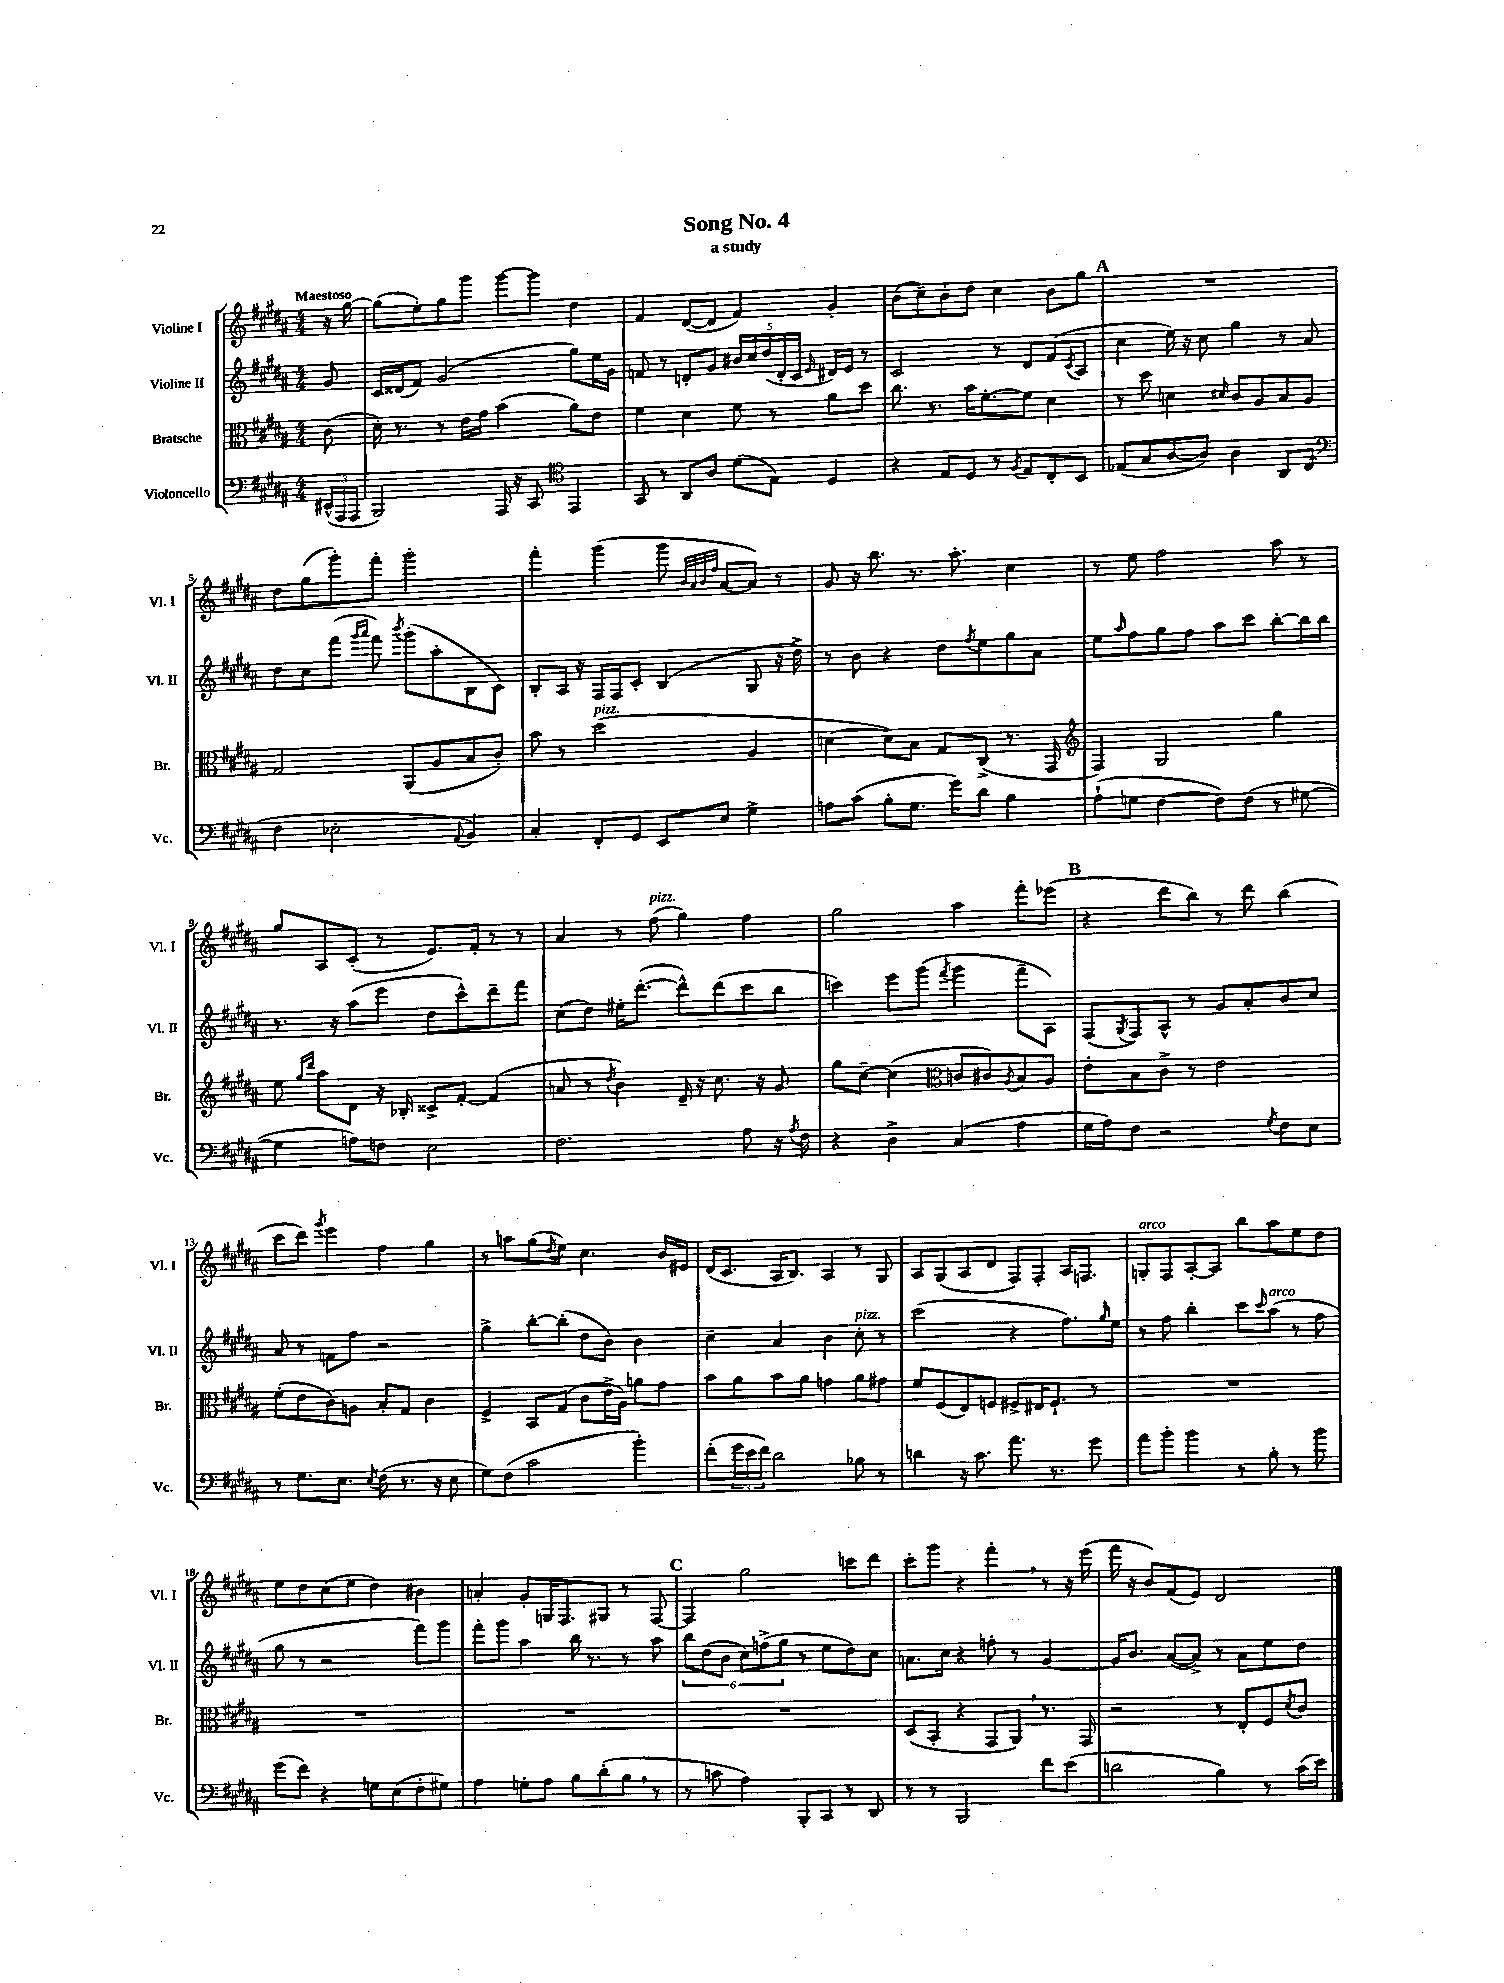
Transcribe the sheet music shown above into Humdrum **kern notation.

**kern	**kern	**kern	**kern
*part4	*part3	*part2	*part1
*staff4	*staff3	*staff2	*staff1
*I"Violoncello	*I"Bratsche	*I"Violine II	*I"Violine I
*I'Vc.	*I'Br.	*I'Vl. II	*I'Vl. I
*clefF4	*clefC3	*clefG2	*clefG2
*k[f#c#g#d#a#]	*k[f#c#g#d#a#]	*k[f#c#g#d#a#]	*k[f#c#g#d#a#]
*M4/4	*M4/4	*M4/4	*M4/4
=	=	=	=
!	!	!	!LO:TX:a:B:t=Maestoso
(24EE#X^^/LL	(8c#\	8g#/	16r
24AAA#/	.	.	.
.	.	.	[16gg#\
24AAA#/JJ	.	.	.
=1	=1	=1	=1
2BBB/)	16d#'\)	16c#/LL	(8gg#\L]
.	8.r	(16d##X/J	.
.	.	8f#/J)	8ee'\)
.	8r	(2g#/	8gg#\
.	16e\LL	.	8ggg#\J
.	16g#\JJ	.	.
16AAA#/	(4b\	.	[8ggg#\L
16r	.	.	.
8CC#/	.	.	8ggg#\J]
*clefC4	*	*	*
4EE/	8a#\L)	8gg#\L)	4dd#\
.	8e\J	16ee\L	.
.	.	16g#\JJ	.
=2	=2	=2	=2
8GG#/	4f#\	8fn/	4f#/
8r	.	8r	.
8AA#/L	4d#\	8dn'/L	([8d#/L
8A#/J	.	8g#/J	8d#/J]
(8d#\L	8f#\	20b#X/LL	4f#/)
.	.	20cc#/	.
.	.	(20dd#/	.
8E\J)	8r	.	.
.	.	20d'/	.
.	.	20c#/JJ	.
.	.	16qqe/	.
4D#/	8a#\L	16d#X/LL)	4g#'/
.	.	16e/JJ	.
.	8dd#\J	8r	.
=3	=3	=3	=3
4r	8.cc#\	2c#/	(8b\L
.	.	.	8cc#~\)
.	8.r	.	.
8E/L	.	.	8b'\
8D#/J	16b\KL	.	8dd#\J
.	[8.f#'\	.	.
8r	.	8r	4cc#\
8qF#/	.	.	.
8E/L	8f#\J]	8d#/L	.
8C#'/	4d#\	(8f#/	8b\L
.	.	8qc#/	.
8BB/J	.	8A#/J	8gg#\J
!!LO:REH:place=s1:t=A
=4	=4	=4	=4
(8E-X/L	8r	4cc#\	1r
8G#/	8dd#\	.	.
[8A#/	4dn\	16ee\)	.
.	.	16r	.
8A#/J])	.	8cc#\	.
.	16qqd#X/	.	.
4A#\	8c#/L	4gg#\	.
.	8A#/	.	.
8AA#/L	8B/	8r	.
(8C#/J	8A#/J	8a#/	.
!!LO:LB:g=z
=5	=5	=5	=5
*clefF4	*	*	*
4F#\	2G#/	8dd#\L	8dd#\L
.	.	8cc#\	(8gg#\
2E-X'\	.	(8fff#\J	8ggg#'\)
.	.	16qqggg#/LL	.
.	.	16qqaaa#/JJ	.
.	.	8fff#\)	8fff#'\J
.	.	8qbbb/	.
.	(8AA#/L	(8ggg#'\L	2ggg#'\
.	8A#/	8aa#'\	.
8qqAA#/	.	.	.
4BB/)	8B/	8B\	.
.	8c#'/J)	8c#\J)	.
=6	=6	=6	=6
4C#'/	8b\	8B'/L	4fff#'\
.	8r	16A#/Jk	.
.	.	16r	.
!	!LO:TX:a:i:t=pizz.	!	!
8FF#'/L	(2dd#\	16F#/LL	(4ggg#\
.	.	16F#/J	.
8GG#/J	.	8c#'/J	.
8EE/L	.	(4B/	8ggg#\
.	.	.	32qqb/LLL
.	.	.	32qqa#/
.	.	.	32qqb/
.	.	.	32qqff#/JJJ
8E/J	.	.	[8a#/L
4G#^\	4A#/	8G#/	8a#/J])
.	.	16r	8r
.	.	16dd#^\)	.
=7	=7	=7	=7
8An\L	[4dn\	8r	8g#/
(8c#\J	.	8b\	16r
.	.	.	8.bb\
8B'\L	8d\L])	4r	.
8.G#\J	8B\J	.	8.r
.	8G#/L	8dd#\L	.
16g#\KL)	.	.	8.aa#'\
.	.	8qff#/	.
8d#\J	(8C#^/J	8ee\	.
4B\	8.r	8gg#\	4cc#\
.	.	8a#\J	.
.	16GG#/	.	.
=8	=8	=8	=8
*	*clefG2	*	*
(8A#`\L	4F#/)	8ee\L	8r
.	.	16qqaa#/	.
8Gn\J	.	8ff#\	8ee\
[4F#\	2G#/	8gg#\	2ff#\
.	.	8ff#\J	.
8F#\L])	.	8aa#\L	.
(8F#\J	.	8ccc#\J	.
8r	4gg#\	[8bb'\L	8aa#\
[8G#X\	.	16bb\L]	8r
.	.	16bb\JJ	.
!!LO:LB:g=z
=9	=9	=9	=9
4G#\]	8ee\	8.r	8gg#/L
.	16qqgg#/LL	.	.
.	16qqddd#/JJ	.	.
.	8aa#\L	.	8A#/
.	.	16r	.
8An\L)	8d#\J	(8aa#\L	(8c#'/J
8Fn\J	16r	8eee\J	8r
.	16B-X'/	.	.
2E\	8c##X^/L	8dd#\L	8.e/L)
.	[8f#'/J	8ccc#^^\)	.
.	.	.	16f#'/Jk
.	(4f#/]	8ddd#~\	8r
.	.	8fff#\J	8r
=10	=10	=10	=10
2.F#\	8an/	(8cc#\L	4a#/
.	8r	8dd#\J)	.
.	8qdd#/	.	.
.	4b\)	16ee#X'\KL	8r
.	.	([8.ddd#'\J	.
!	!	!	!LO:TX:a:i:t=pizz.
.	.	.	(8ff#\
.	16d#~/	8ddd#^^\L])	4gg#\)
.	16r	.	.
.	8.cc#\	(8ddd#\	.
8A#\	.	8ccc#\	4ff#\
.	16r	.	.
16r	8g#/	8bb\J	.
8qA#/	.	.	.
16F#\	.	.	.
=11	=11	=11	=11
4r	8gg#\L	4cccn\)	2gg#\
.	[8cc#~\J	.	.
4D#^\	(4cc#\]	8eee\L	.
.	.	(8ggg#\J	.
*	*clefC3	*	*
.	.	8qfff#/	.
(4C#/	8cn/L	4ggg#\	4aa#\
.	8c#X/)	.	.
.	8qA#/	.	.
4A#\	8B/	8fff#~\L	8fff#'\L
.	8A#/J	8A#\J)	(8eee-X\J
!!LO:REH:place=s1:t=B
=12	=12	=12	=12
16G#\LL	8e'\L	(8F#/L	4r
16A#\J)	.	.	.
.	.	8qG#/	.
8F#\J	8B\	8F#/)	.
2r	8c#^\J	8A#^^/J	8ddd#\L
.	8r	8r	8bb\J)
.	2e\	8g#/L	8r
.	.	8a#'/	8ddd#\
8qG#/	.	.	.
8F#\L	.	8b/	(4bb\
8E\J	.	8cc#/J	.
!!LO:LB:g=z
=13	=13	=13	=13
8r	(8f#'\L	8a#/	8ccc#\L
8.G#\L	8e\	8r	8ddd#\J)
.	.	.	8qggg#/
.	8c#\)	8fn\L	4eee\
8.E\J	.	.	.
.	8An\J	8ff#\J	.
8qE/	.	.	.
(8F#\	8B'/L	2r	4ff#\
8.r	8G#/J	.	.
.	4c#\	.	4gg#\
16r	.	.	.
8E\	.	.	.
=14	=14	=14	=14
8G#\L)	4F#^/	4gg#^\	8r
(8F#\J	.	.	8aan\L
2c#\	8BB/L	[8bb'\L	(8gg#\
.	.	.	8qdd#/
.	(8G#/J	(8bb'\J]	8ee\J)
.	8c#\L	8dd#\L	4.cc#\
.	16e^\L	8b\J)	.
.	16A#\JJ)	.	.
4b'\)	8an\L	4b\	.
.	8g#\J	.	16b/LL
.	.	.	16e#X/JJ
=15	=15	=15	=15
(8f#'\L	8b\L	4cc#~\	(16d#/KL
.	.	.	8.c#/J
24g#\L	8a#\	.	.
24e\	.	.	.
24f#\JJ)	.	.	.
2d#\	8b\	4a#/	16A#/KL
.	.	.	8.B/J)
.	8a#\J	.	.
.	4gn\	4b\	4A#/
!	!	!LO:TX:a:i:t=pizz.	!
8B-X\	8a#\L	8cc#'\	8r
8r	8g#X\J	8r	8G#/
=16	=16	=16	=16
4dn\	8f#/L	(2ccc#\	8A#/L
.	(8F#/	.	(8G#/
16r	8E/)	.	8A#/
8.c#\	.	.	.
.	8Fn/J	.	8d#/J
8.a#\	8F#X^/L	4r	8F#/L)
.	16E#X/K	.	8F#'/J
8.r	8.F#`/J	.	.
.	.	8.ff#\L)	16A#/KL
.	.	.	8.Fn/J
8g#\	8r	.	.
.	.	16qqgg#/	.
.	.	16ee\Jk	.
=17	=17	=17	=17
!	!	!	!LO:TX:a:i:t=arco
8a#\L	1r	8r	8Gn'/L
8b'\J	.	8ff#\	8F#/
4b\	.	4bb'\	[8A#'/
.	.	.	8A#/J]
8r	.	8ccc#\L	8bb\L
.	.	16qqccc#/	.
!	!	!LO:TX:a:i:t=arco	!
8B'\	.	(8aa#\J	8aa#\
8r	.	8r	8ee\
8b\	.	8ff#\	8dd#\J
!!LO:LB:g=z
=18	=18	=18	=18
(8g#\L	1r	8gg#\	8ee\L
8f#\J)	.	8r	8dd#\
4r	.	2r	(8cc#\
.	.	.	8ee\J
8Gn\L	.	.	4dd#\)
(8E\	.	.	.
8F#'\	.	8fff#\L)	4b#X\
8G#X\J)	.	8ggg#\J	.
=19	=19	=19	=19
4A#\	1r	8fff#'\L	4an'/
.	.	8ggg#\J	.
8Gn'\L	.	4aa#\	8g#'/L
8A#\J	.	.	16Gn/K
.	.	.	8.F#/
8B\L	.	16bb\	.
.	.	8.r	.
(8d#'\	.	.	8G#X/J
8B,\J	.	8r	8r
8r	.	8aa#\	[8F#/
!!LO:REH:place=s1:t=C
=20	=20	=20	=20
8r	1r	12bb\L	4F#/]
.	.	(12dd#\	.
8cn\	.	.	.
.	.	12b\J	.
4A#\)	.	12cc#\L)	2gg#\
.	.	(12ffn^\	.
.	.	12gg#\J	.
8BBB'/L	.	8r	.
8CC#/J	.	8ee\L	.
8r	.	8dd#\)	8cccn\L
8DD#/	.	8cc#\J	8ddd#\J
=21	=21	=21	=21
8r	(8D#/L	8.an\L	8ccc#'\L
8r	8BB'/J	.	8ggg#\J
.	.	16cc#\Jk	.
2BBB/	4r	4r	4r
.	8GG#/L	8ffn'\	4fff#',\
.	8AA#,/J)	8r	.
8f#\L	8.r	[4g#/	8r
(8e\J	.	.	16r
.	16GG#/	.	(16eee\
=22	=22	=22	=22
2dn\	2r	16g#/KL]	16fff#\
.	.	8.b/J	16r
.	.	.	8b/L)
.	.	([8a#/L	(8f#/
.	.	8a#^/J])	8e/J)
4B\)	8r	8r	2d#/
.	8E'/L	8a#\L	.
8r	8F#/	8ee\	.
.	8qd#/	.	.
(16c#\LL	8c#/J	8dd#\J	.
16e\JJ)	.	.	.
==	==	==	==
*-	*-	*-	*-
